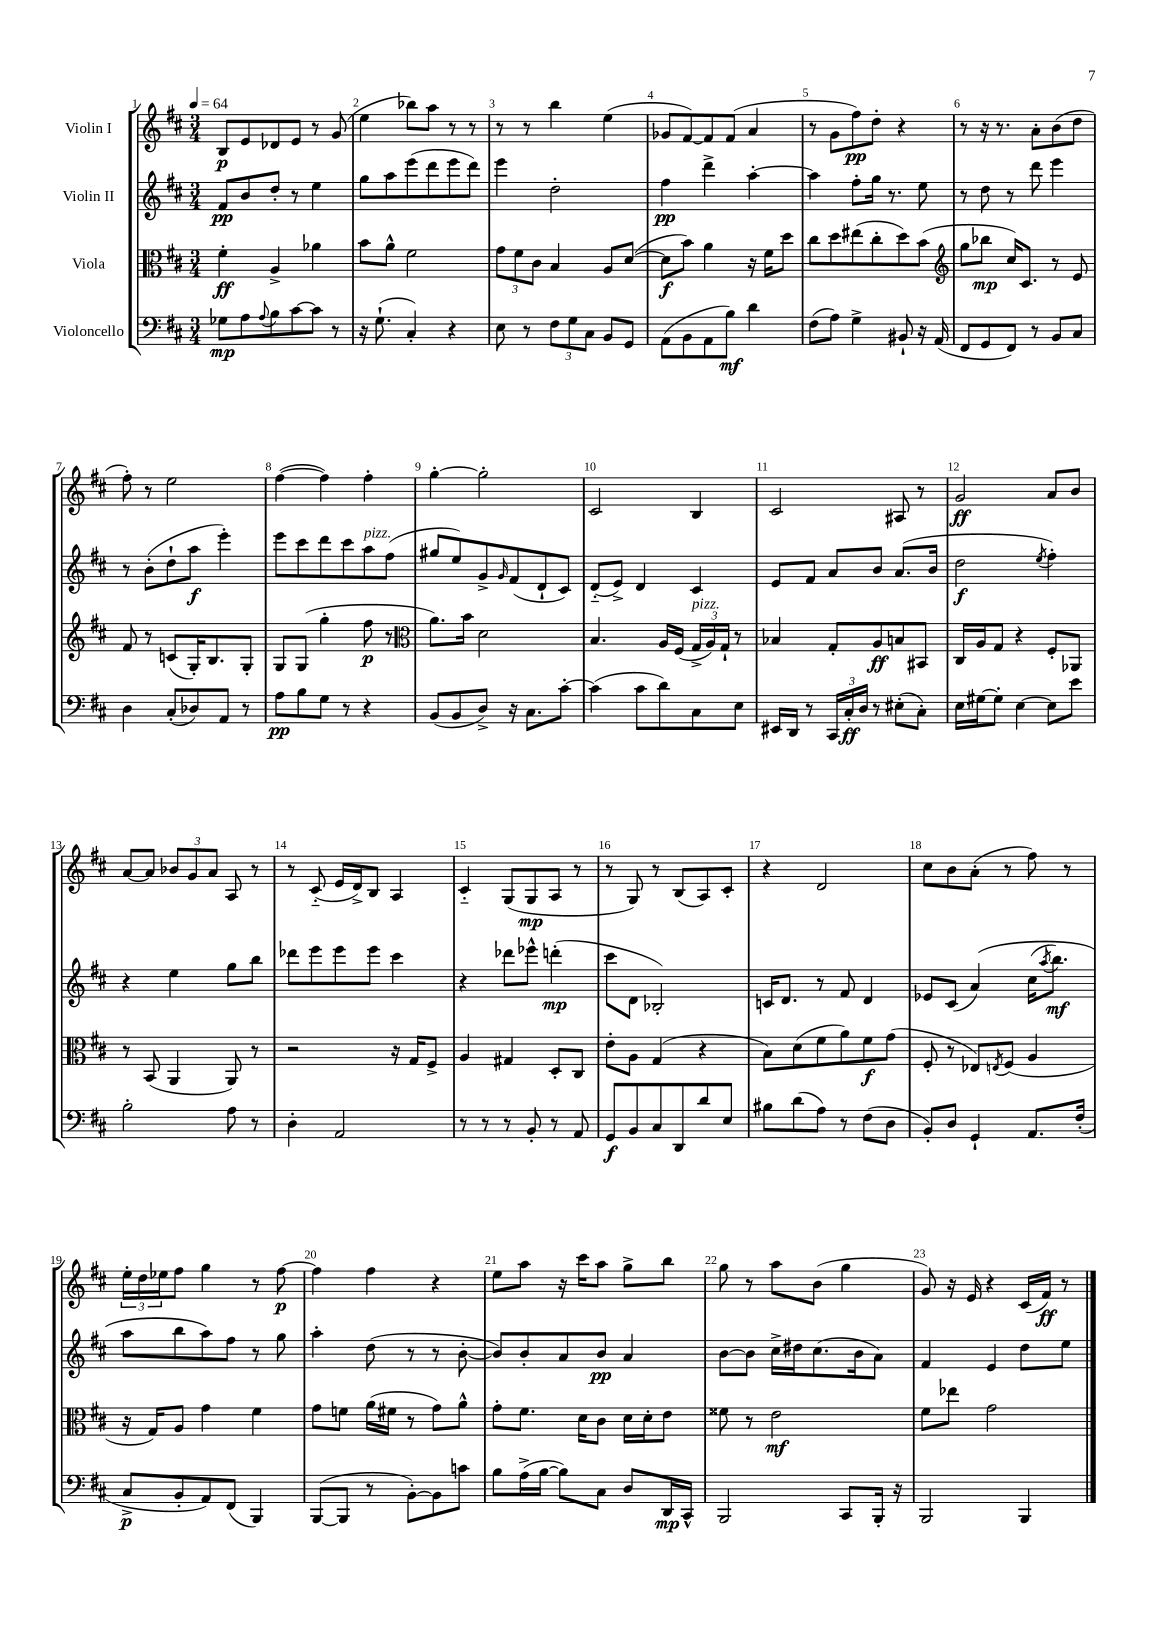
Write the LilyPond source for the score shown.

<<
\new StaffGroup <<
\new Staff = "s0" \with { instrumentName = "Violin I" } {
    \clef treble \key d \major \numericTimeSignature \time 3/4 \tempo 4 = 64
    b8\p e'8 des'8 e'8 r8 g'8( |
    e''4 bes''8) a''8 r8 r8 |
    r8 r8 b''4 e''4( |
    ges'8 fis'8~) fis'8 fis'8( a'4 |
    r8 g'8 fis''8\pp) d''8-. r4 |
    r8 r16 r8. a'8-. b'8( d''8 |
    fis''8-.) r8 e''2 |
    fis''4~( fis''4) fis''4-. |
    g''4~-. g''2-. |
    cis'2 b4 |
    cis'2 ais8 r8 |
    g'2\ff a'8 b'8 |
    a'8~ a'8 \tuplet 3/2 { bes'8 g'8 a'8 } a8 r8 |
    r8 cis'8-_( e'16 d'16->) b8 a4 |
    cis'4-_ g8( g8\mp a8 r8 |
    r8 g8) r8 b8( a8) cis'8-. |
    r4 d'2 |
    cis''8 b'8 a'8-.( r8 fis''8) r8 |
    \tuplet 3/2 { e''16-. d''16 ees''16 } fis''8 g''4 r8 fis''8~\p |
    fis''4 fis''4 r4 |
    e''8 a''8 r16 cis'''16 a''8 g''8-> b''8 |
    g''8 r8 a''8 b'8( g''4 |
    g'8) r16 e'16 r4 cis'16( fis'16\ff) r8 \bar "|." |
}
\new Staff = "s1" \with { instrumentName = "Violin II" } {
    \clef treble \key d \major \numericTimeSignature \time 3/4
    fis'8\pp b'8 d''8-. r8 e''4 |
    g''8 a''8 e'''8( d'''8 e'''8 d'''8) |
    e'''4 d''2-. |
    fis''4\pp d'''4-> a''4~-. |
    a''4 fis''8-. g''16 r8. e''8 |
    r8 d''8 r8 d'''8 e'''4 |
    r8 b'8-.( d''8-! a''8\f e'''4-.) |
    e'''8 cis'''8 d'''8 cis'''8 a''8^\markup { \italic "pizz." } fis''8( |
    gis''8 e''8) g'8-> \grace { g'16 } fis'8( d'8-! cis'8) |
    d'8-_( e'8->) d'4 cis'4 |
    e'8 fis'8 a'8 b'8 a'8.( b'16 |
    d''2\f \acciaccatura { e''8 } fis''4-.) |
    r4 e''4 g''8 b''8 |
    des'''8 e'''8 e'''8 e'''8 cis'''4 |
    r4 des'''8 ees'''8-^ d'''4-.\mp( |
    cis'''8 d'8 bes2-.) |
    c'16 d'8. r8 fis'8 d'4 |
    ees'8 cis'8( a'4)\( cis''16( \acciaccatura { a''8 } b''8.\mf) |
    a''8 b''8 a''8\) fis''8 r8 g''8 |
    a''4-. d''8( r8 r8 b'8~-. |
    b'8) b'8-. a'8 b'8\pp a'4 |
    b'8~ b'8 cis''16-> dis''16 cis''8.( b'16 a'8) |
    fis'4 e'4 d''8 e''8 \bar "|." |
}
\new Staff = "s2" \with { instrumentName = "Viola" } {
    \clef alto \key d \major \numericTimeSignature \time 3/4
    fis'4-.\ff a4-> aes'4 |
    b'8 a'8-^ fis'2 |
    \tuplet 3/2 { g'8 fis'8 cis'8 } b4 a8 d'8~( |
    d'8\f b'8) a'4 r16 fis'16 d''8 |
    cis''8 d''8 eis''8( cis''8-. d''8) b'8( |
    \clef treble g''8 bes''8\mp cis''16) cis'8. r8 e'8 |
    fis'8 r8 c'8( g16-.) b8. g8-. |
    g8 g8( g''4-. fis''8\p r8 |
    \clef alto a'8.) b'16 d'2 |
    b4. a16 fis16( \tuplet 3/2 { g16->^\markup { \italic "pizz." } a16) g16-! } r8 |
    bes4 g8-. a8\ff b8 bis,8 |
    cis16 a16 g8 r4 fis8-. aes,8 |
    r8 b,8( a,4 a,8) r8 |
    r2 r16 g16 fis8-> |
    a4 gis4 d8-. cis8 |
    e'8-. a8 g4( r4 |
    b8) d'8( fis'8 a'8) fis'8\f g'8( |
    fis8-. r8 ees8) \acciaccatura { e8 } fis8( a4 |
    r16 g16) a8 g'4 fis'4 |
    g'8 f'8 a'16( fis'16 r8 g'8) a'8-^ |
    g'8-. fis'8. d'16 cis'8 d'16 d'16-. e'8 |
    fisis'8 r8 e'2\mf |
    fis'8 ees''8 g'2 \bar "|." |
}
\new Staff = "s3" \with { instrumentName = "Violoncello" } {
    \clef bass \key d \major \numericTimeSignature \time 3/4
    ges8\mp a8 \appoggiatura { a8 } b8 cis'8~ cis'8 r8 |
    r16 g8.-!( cis4-.) r4 |
    e8 r8 \tuplet 3/2 { fis8 g8 cis8 } b,8 g,8 |
    a,8( b,8 a,8 b8\mf) d'4 |
    fis8( a8) g4-> bis,8-! r16 a,16( |
    fis,8 g,8 fis,8) r8 b,8 cis8 |
    d4 cis8-.( des8) a,8 r8 |
    a8\pp b8 g8 r8 r4 |
    b,8( b,8 d8->) r16 cis8. cis'8~-. |
    cis'4( cis'8 d'8) cis8 e8 |
    eis,16 d,16 r8 \tuplet 3/2 { cis,16 cis16-.\ff d16 } r8 eis8-.( cis8-.) |
    e16 gis16~ gis8-. e4~ e8 e'8 |
    b2-. a8 r8 |
    d4-. a,2 |
    r8 r8 r8 b,8-. r8 a,8 |
    g,8\f b,8 cis8 d,8 d'8 e8 |
    bis8 d'8( a8) r8 fis8( d8 |
    b,8-.) d8 g,4-! a,8. fis16-.( |
    cis8->\p b,8-. a,8) fis,8( b,,4) |
    b,,8~( b,,8 r8 b,8~-.) b,8 c'8 |
    b8 a16->( b16~ b8) cis8 d8 d,16\mp cis,16-^ |
    b,,2 cis,8 b,,16-. r16 |
    b,,2 b,,4 \bar "|." |
}
>>
>>
\layout { \context { \Score \override BarNumber.break-visibility = ##(#f #t #t) barNumberVisibility = #all-bar-numbers-visible } }
